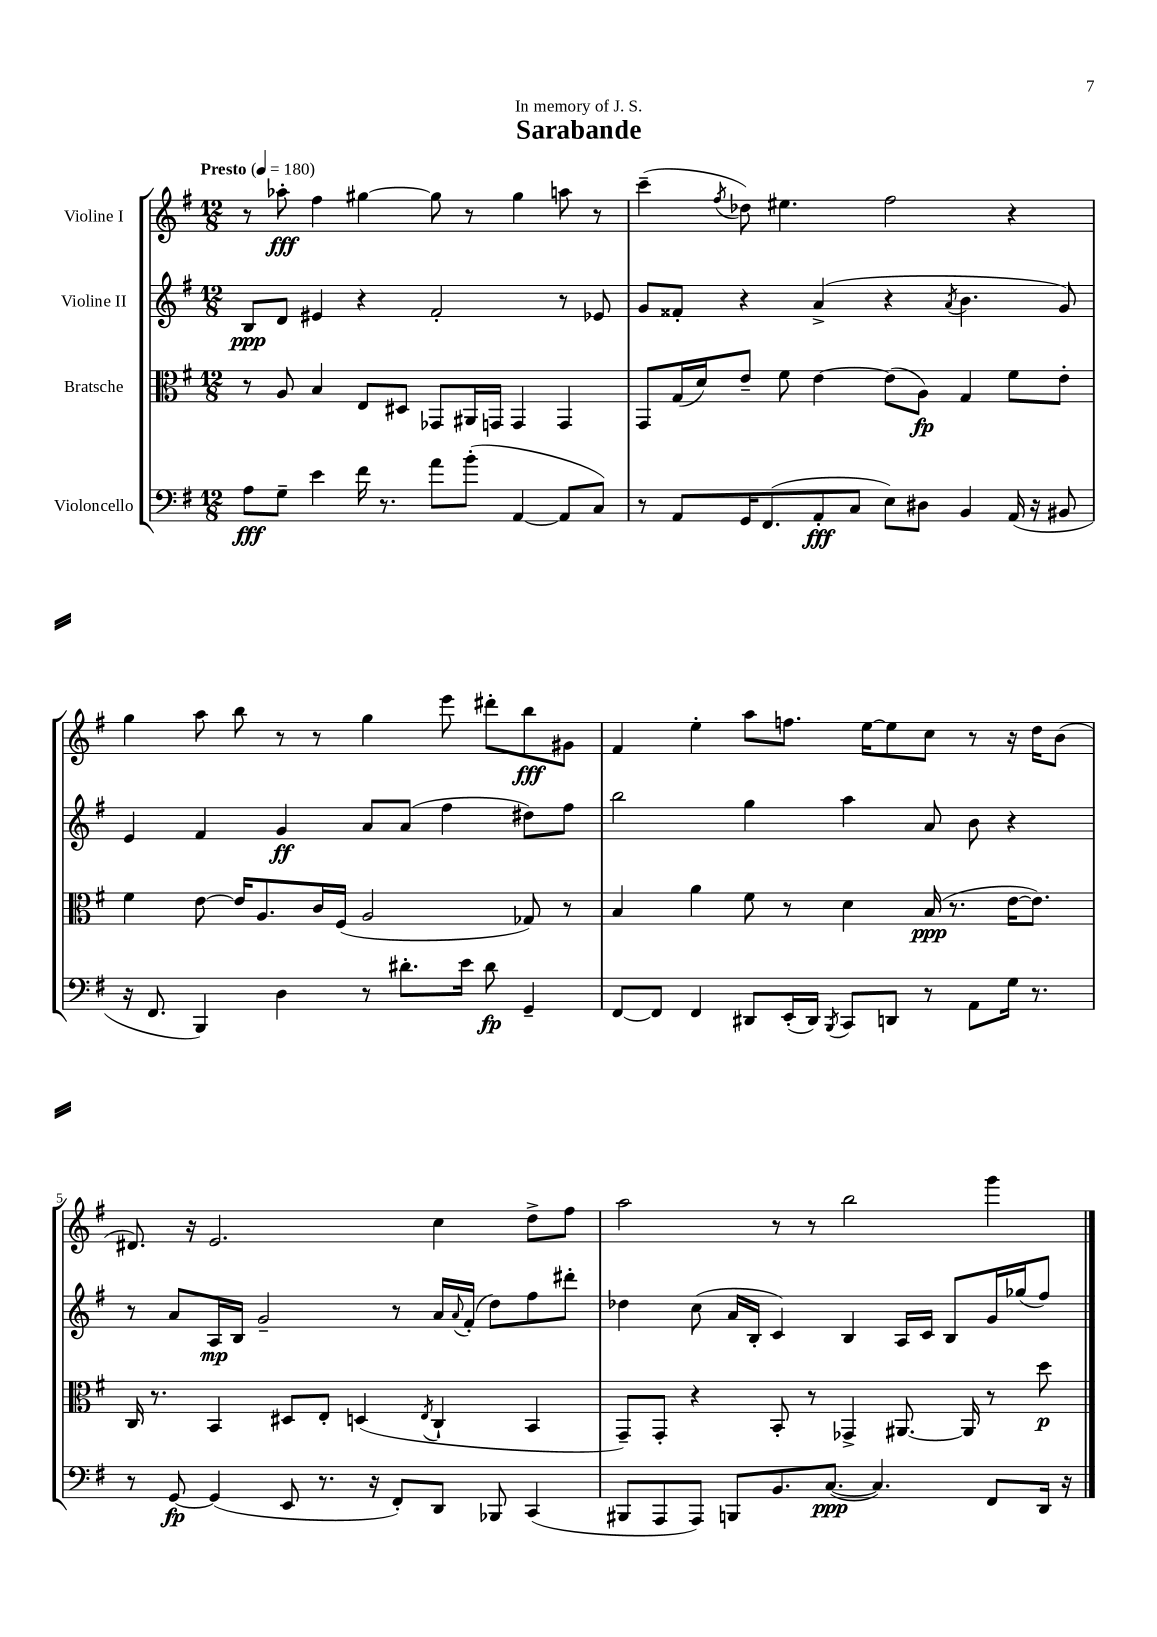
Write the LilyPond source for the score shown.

\header { title = "Sarabande" dedication = "In memory of J. S." }
<<
\new StaffGroup <<
\new Staff = "s0" \with { instrumentName = "Violine I" } {
    \clef treble \key g \major \numericTimeSignature \time 12/8 \tempo "Presto" 4 = 180
    r8 aes''8-.\fff fis''4 gis''4~ gis''8 r8 gis''4 a''8 r8 |
    c'''4--( \acciaccatura { fis''8 } des''8) eis''4. fis''2 r4 |
    g''4 a''8 b''8 r8 r8 g''4 e'''8 dis'''8-. b''8\fff gis'8 |
    fis'4 e''4-. a''8 f''8. e''16~ e''8 c''8 r8 r16 d''16 b'8( |
    dis'8.) r16 e'2. c''4 d''8-> fis''8 |
    a''2 r8 r8 b''2 g'''4 \bar "|." |
}
\new Staff = "s1" \with { instrumentName = "Violine II" } {
    \clef treble \key g \major \numericTimeSignature \time 12/8
    b8\ppp d'8 eis'4 r4 fis'2-. r8 ees'8 |
    g'8 fisis'8-. r4 a'4->( r4 \acciaccatura { a'8 } b'4. g'8) |
    e'4 fis'4 g'4\ff a'8 a'8( fis''4 dis''8) fis''8 |
    b''2 g''4 a''4 a'8 b'8 r4 |
    r8 a'8 a16\mp b16 g'2-- r8 a'16 \appoggiatura { a'8 } fis'16-.( d''8) fis''8 dis'''8-. |
    des''4 c''8( a'16 b16-. c'4) b4 a16 c'16 b8 g'16 ges''16( fis''8) \bar "|." |
}
\new Staff = "s2" \with { instrumentName = "Bratsche" } {
    \clef alto \key g \major \numericTimeSignature \time 12/8
    r8 a8 b4 e8 dis8 ges,8 ais,16 g,16 g,4 g,4 |
    g,8 g16( d'16) e'8-- fis'8 e'4~ e'8( a8\fp) g4 fis'8 e'8-. |
    fis'4 e'8~ e'16 a8. c'16 fis16( a2 ges8) r8 |
    b4 a'4 fis'8 r8 d'4 b16\ppp( r8. e'16~ e'8.) |
    c16 r8. b,4 dis8 e8-. d4( \acciaccatura { e8 } c4-! b,4 |
    g,8--) g,8-. r4 b,8-. r8 ges,4-> ais,8.~ ais,16 r8 d''8\p \bar "|." |
}
\new Staff = "s3" \with { instrumentName = "Violoncello" } {
    \clef bass \key g \major \numericTimeSignature \time 12/8
    a8\fff g8-- e'4 fis'16 r8. a'8 b'8-.( a,4~ a,8 c8) |
    r8 a,8 g,16 fis,8.( a,8-.\fff c8 e8) dis8 b,4 a,16( r16 bis,8 |
    r16 fis,8. b,,4) d4 r8 dis'8.-. e'16 dis'8\fp g,4-- |
    fis,8~ fis,8 fis,4 dis,8 e,16-.( dis,16) \acciaccatura { b,,8 } c,8 d,8 r8 a,8 g16 r8. |
    r8 g,8~\fp g,4( e,8 r8. r16 fis,8-.) d,8 bes,,8 c,4( |
    bis,,8 a,,8 a,,8) b,,8 b,8. c8.~\ppp( c4.) fis,8 d,16 r16 \bar "|." |
}
>>
>>
\layout { \context { \Score \override BarNumber.break-visibility = ##(#f #t #t) barNumberVisibility = #(every-nth-bar-number-visible 5) } }
